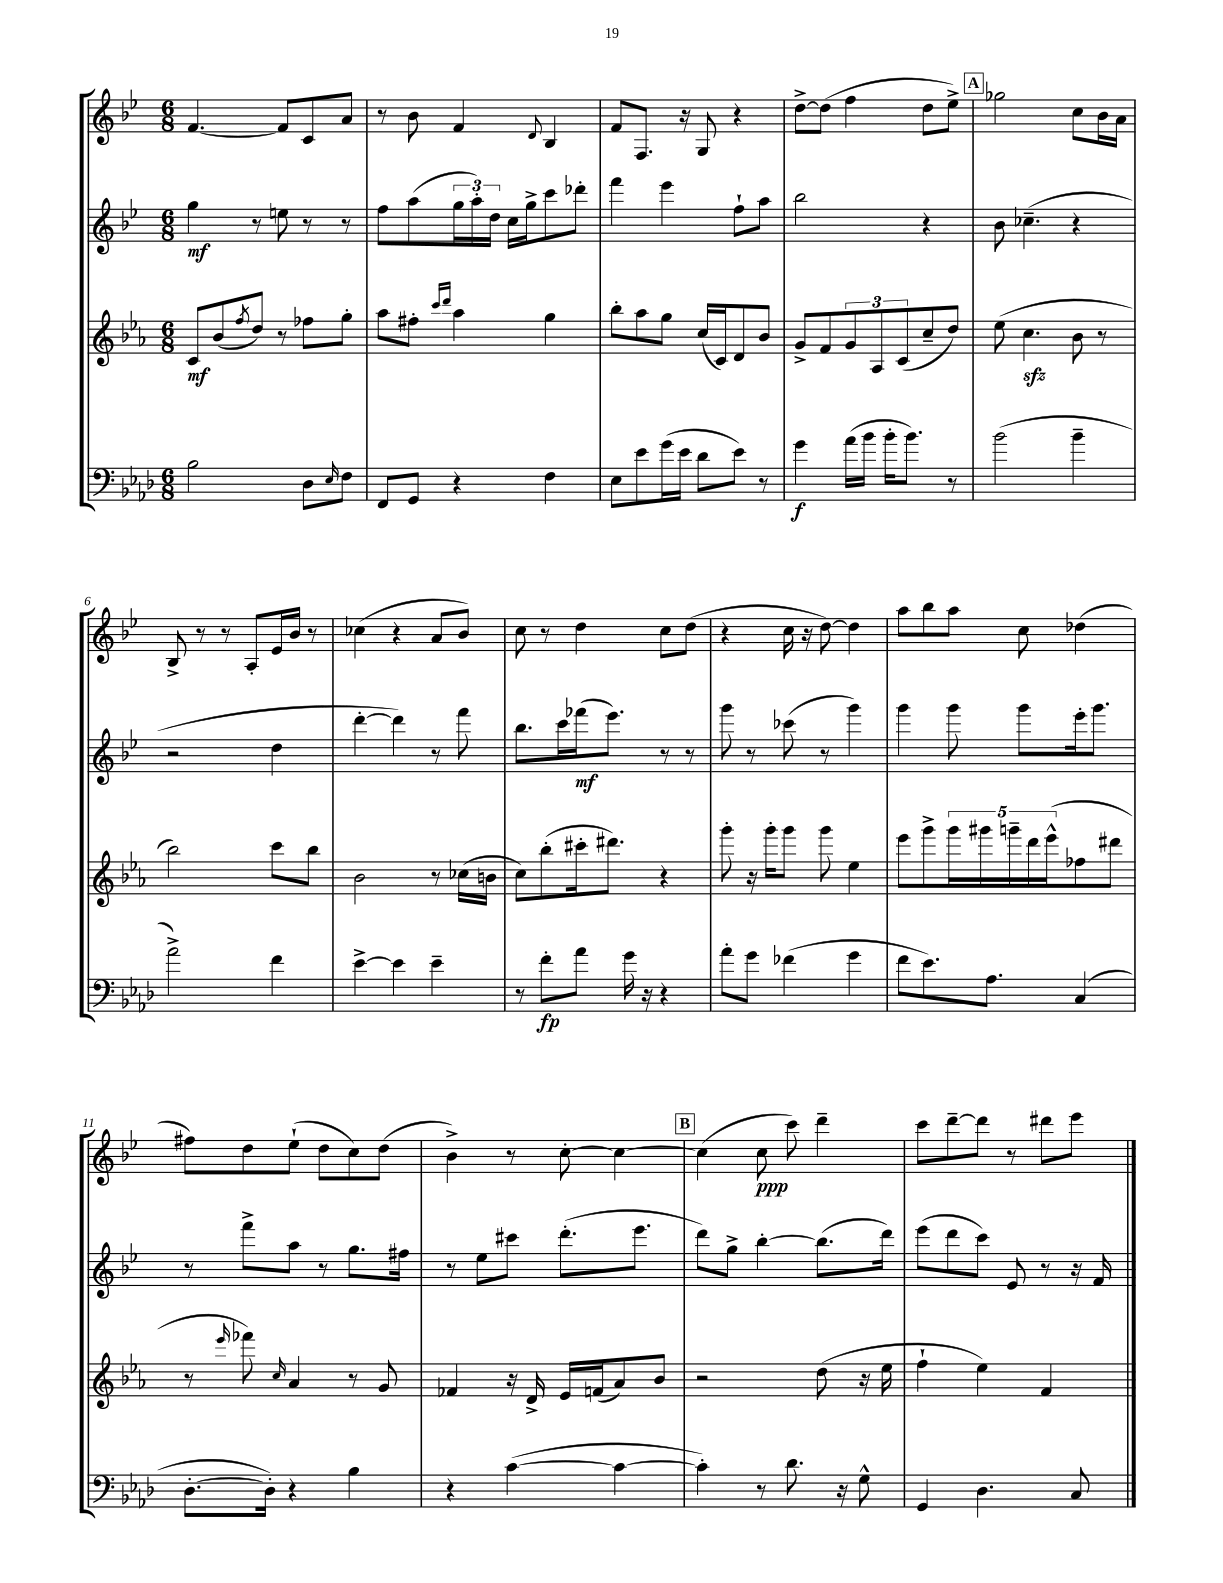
<<
\new StaffGroup <<
\new Staff = "s0" {
    \clef treble \key bes \major \numericTimeSignature \time 6/8
    f'4.~ f'8 c'8 a'8 |
    r8 bes'8 f'4 \appoggiatura { d'8 } bes4 |
    f'8 f8. r16 g8 r4 |
    d''8~-> d''8( f''4 d''8 ees''8->) |
    \mark \markup { \box "A" } ges''2 c''8 bes'16 a'16 |
    bes8-> r8 r8 a8-. ees'16 bes'16 r8 |
    ces''4( r4 a'8 bes'8) |
    c''8 r8 d''4 c''8 d''8( |
    r4 c''16 r16 d''8~) d''4 |
    a''8 bes''8 a''8 c''8 des''4( |
    fis''8) d''8 ees''8-!( d''8 c''8) d''8( |
    bes'4->) r8 c''8~-. c''4~ |
    \mark \markup { \box "B" } c''4( c''8\ppp c'''8) d'''4-- |
    c'''8 d'''8~-- d'''8 r8 dis'''8 ees'''8 \bar "|." |
}
\new Staff = "s1" {
    \clef treble \key bes \major \numericTimeSignature \time 6/8
    g''4\mf r8 e''8 r8 r8 |
    f''8 a''8( \tuplet 3/2 { g''16 a''16-.) d''16 } c''16 g''16-> c'''8 des'''8-. |
    f'''4 ees'''4 f''8-! a''8 |
    bes''2 r4 |
    \mark \markup { \box "A" } bes'8 ces''4.--( r4 |
    r2 d''4 |
    d'''4~-. d'''4) r8 f'''8 |
    bes''8. c'''16 fes'''16\mf( ees'''8.) r8 r8 |
    g'''8 r8 ces'''8( r8 g'''4) |
    g'''4 g'''8 g'''8 ees'''16-. g'''8. |
    r8 f'''8-> a''8 r8 g''8. fis''16 |
    r8 ees''8 cis'''8 d'''8.-.( ees'''8. |
    \mark \markup { \box "B" } d'''8) g''8-> bes''4~-. bes''8.( d'''16) |
    ees'''8( d'''8 c'''8) ees'8 r8 r16 f'16 \bar "|." |
}
\new Staff = "s2" {
    \clef treble \key ees \major \numericTimeSignature \time 6/8
    c'8\mf bes'8( \acciaccatura { f''8 } d''8) r8 fes''8 g''8-. |
    aes''8 fis''8-. \grace { c'''16 d'''16 } aes''4 g''4 |
    bes''8-. aes''8 g''8 c''16( c'16) d'8 bes'8 |
    g'8-> f'8 \tuplet 3/2 { g'8 aes8 c'8( } c''8-- d''8) |
    \mark \markup { \box "A" } ees''8( c''4.\sfz bes'8 r8 |
    bes''2) c'''8 bes''8 |
    bes'2 r8 ces''16( b'16 |
    c''8) bes''8-.( cis'''16-. dis'''8.) r4 |
    g'''8-. r16 g'''16-. g'''8 g'''8 ees''4 |
    ees'''8 g'''8-> \tuplet 5/4 { g'''16 gis'''16 g'''16-- d'''16 ees'''16-^( } fes''8 dis'''8 |
    r8 \grace { ees'''16 } fes'''8) \grace { c''16 } aes'4 r8 g'8 |
    fes'4 r16 d'16-> ees'16 f'16( aes'8) bes'8 |
    \mark \markup { \box "B" } r2 d''8( r16 ees''16 |
    f''4-! ees''4) f'4 \bar "|." |
}
\new Staff = "s3" {
    \clef bass \key aes \major \numericTimeSignature \time 6/8
    bes2 des8 \grace { ees16 } f8 |
    f,8 g,8 r4 f4 |
    ees8 ees'8 g'16( ees'16 des'8 ees'8) r8 |
    g'4\f aes'16( bes'16 bes'16-. bes'8.) r8 |
    \mark \markup { \box "A" } bes'2( bes'4-- |
    aes'2->) f'4 |
    ees'4~-> ees'4 ees'4-- |
    r8 f'8-.\fp aes'8 g'16 r16 r4 |
    aes'8-. g'8 fes'4( g'4 |
    f'8 ees'8.) aes8. c4( |
    des8.~-. des16-.) r4 bes4 |
    r4 c'4~( c'4~ |
    \mark \markup { \box "B" } c'4-.) r8 des'8. r16 g8-^ |
    g,4 des4. c8 \bar "|." |
}
>>
>>
